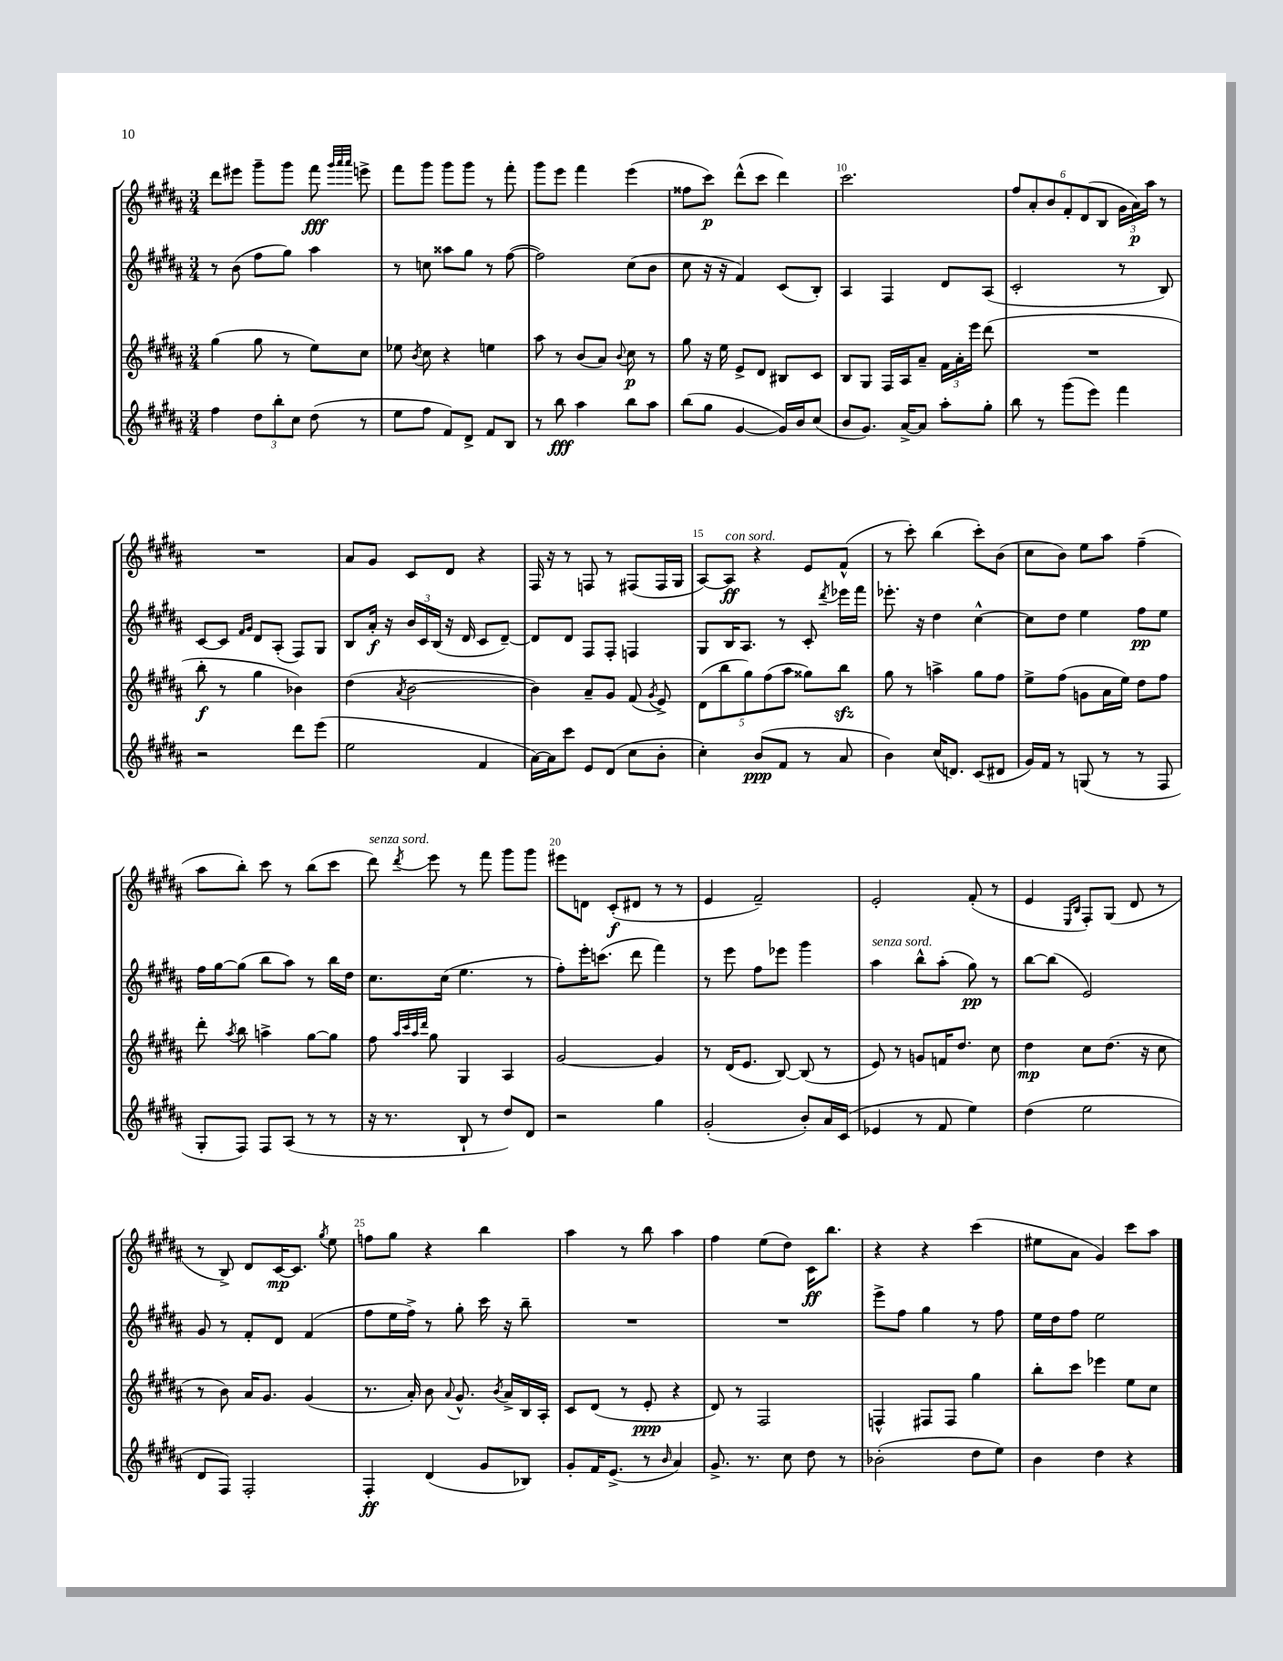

**kern	**kern	**kern	**kern
*staff4	*staff3	*staff2	*staff1
*clefG2	*clefG2	*clefG2	*clefG2
*k[f#c#g#d#a#]	*k[f#c#g#d#a#]	*k[f#c#g#d#a#]	*k[f#c#g#d#a#]
*M3/4	*M3/4	*M3/4	*M3/4
4ff#	(4gg#	8r	8ddd#
.	.	(8b	8eee#
12dd#	8gg#	8ff#	8ggg#~
12bb'	.	.	.
.	8r	8gg#)	8ggg#
12cc#	.	.	.
(8dd#	8ee)	4aa#	8fff#
.	.	.	32qqggg#
.	.	.	32qqaaa#
.	.	.	32qqaaa#
8r	8cc#	.	8eee^
=	=	=	=
8ee	8ee-	8r	8fff#
.	8qb	.	.
8ff#	8cc#	8cc	8ggg#
8f#)	4r	8aa##	8ggg#
8d#^	.	8gg#	8ggg#
8f#	4ee	8r	8r
8B	.	([8ff#	8fff#'
=	=	=	=
8r	8aa#	2ff#])	8ggg#
8bb	8r	.	8eee
4aa#	(8b	.	4fff#
.	8a#)	.	.
.	8qqb	.	.
8bb	8cc#	(8cc#	(4eee
8aa#	8r	8b	.
=	=	=	=
(8bb	8gg#	8cc#	8ff##
8gg#	16r	16r	8ccc#)
.	16ee	16r	.
[4g#	8e^	4f#)	(8ddd#^^
.	8d#	.	8ccc#
16g#])	8B#	(8c#	4ddd#)
16b	.	.	.
(8cc#	8c#	8B')	.
=	=	=	=
8b	8B	4A#	2.ccc#
8.g#)	8G#	.	.
.	16F#	4F#	.
[16a#^	16A#	.	.
8a#]	8a#~	.	.
8aa#'	24f#	8d#	.
.	24a#'	.	.
.	24eee	.	.
8gg#'	(8ddd#	(8A#	.
=	=	=	=
8bb	2.r	2c#'	12ff#
.	.	.	12a#'
8r	.	.	.
.	.	.	12b
(8ggg#	.	.	12f#'
.	.	.	(12d#
8eee)	.	.	.
.	.	.	12B
4fff#	.	8r	24g#
.	.	.	24a#)
.	.	.	24aa#
.	.	8B)	8r
=	=	=	=
2r	8bb'	[8c#	2.r
.	8r	8c#]	.
.	.	16qqf#	.
.	.	16qqg#	.
.	4gg#	8d#	.
.	.	(8A#'	.
8ddd#	4b-)	8F#)	.
(8eee	.	8G#	.
=	=	=	=
2ee	(4dd#	8B	8a#
.	.	16a#'	8g#
.	.	16r	.
.	8qa#	.	.
.	[2b	24b	8c#
.	.	24c#	.
.	.	(24B	.
.	.	16r	8d#
.	.	16d#	.
4f#	.	8c#	4r
.	.	[8d#~)	.
=	=	=	=
[16a#)	4b])	8d#]	16F#
16a#]	.	.	16r
8ccc#	.	8d#	8r
8e	8a#~	8F#	8F
(8d#	8g#	8F#'	8r
8cc#	(8f#	4F	(8F#
.	8qg#	.	.
8b'	8e^)	.	16F#
.	.	.	16G#
=	=	=	=
4cc#')	(10d#	8G#	[8A#)
.	10bb	.	.
.	.	16B	8A#]
.	.	8.A#	.
.	10gg#)	.	.
(8b	.	.	4r
.	(10ff#	.	.
8f#	.	8r	.
.	10aa#	.	.
8r	8gg##)	8c#'	8e
.	.	8qddd#	.
8a#	8bb	16eee-	(8f#^^
.	.	16fff#	.
=	=	=	=
4b)	8gg#	8.eee-'	8r
.	8r	.	8ccc#')
.	.	16r	.
(16cc#	4aa^	4dd#	(4bb
8.d)	.	.	.
(8c#	8gg#	[4cc#^^	8ccc#')
8d#	8ff#	.	(8b
=	=	=	=
16g#)	8ee^	8cc#]	8cc#
16f#	.	.	.
8r	(8ff#	8dd#	8b)
(8G	8g	4ee	8ee
8r	16a#	.	8aa#
.	16ee)	.	.
8r	8dd#	8ff#	(4ff#~
8F#	8ff#	8ee	.
=	=	=	=
8G#'	8ddd#'	16ff#	8aa#
.	.	[16gg#	.
.	8qaa#	.	.
8F#)	8bb	(8gg#]	8bb')
8F#	4aa^	8bb	8ccc#
(8A#	.	8aa#)	8r
8r	[8gg#	8r	(8bb
8r	8gg#]	16bb	8ccc#
.	.	16dd#	.
=	=	=	=
16r	8ff#	8.cc#	8ddd#)
8.r	.	.	.
.	32qqaa#	.	.
.	32qqccc#	.	.
.	32qqaa#	.	.
.	32qqddd#	.	8qddd#
.	8gg#	.	8eee
.	.	(16cc#	.
8B`	4G#	4.ee	8r
8r	.	.	8fff#
8dd#)	4A#	.	8ggg#
8d#	.	8r	8ggg#
=	=	=	=
2r	[2g#	8ff#')	8eee#
.	.	16eee'	8d
.	.	(8.ccc	.
.	.	.	(8c#'
.	.	8ddd#	8d#
4gg#	4g#]	4fff#)	8r
.	.	.	8r
=	=	=	=
(2g#'	8r	8r	4e
.	(16d#	8eee	.
.	8.e	.	.
.	.	8ff#	2f#~)
.	[8B)	8eee-	.
8b')	(8B]	4ggg#	.
16a#	8r	.	.
(16c#	.	.	.
=	=	=	=
4e-	8e)	4aa#	2e'
.	8r	.	.
8r	8g	8bb^^	.
8f#	16f	(8aa#'	.
.	8.dd#	.	.
4ee)	.	8gg#)	(8f#'
.	8cc#	8r	8r
=	=	=	=
(4dd#	4dd#	[8bb	4e
.	.	(8bb]	.
.	.	.	16qqE
.	.	.	16qqB
2ee	8cc#	2e)	8F#')
.	(8.dd#	.	(8G#
.	.	.	8d#
.	16r	.	.
.	8cc#	.	8r
=	=	=	=
8d#	8r	8g#	8r
8F#)	8b)	8r	8B^)
2F#'	16a#	8f#'	8d#
.	8.g#	.	.
.	.	8d#	[16c#
.	.	.	8.c#]
.	(4g#	(4f#	.
.	.	.	8qgg#
.	.	.	8ee
=	=	=	=
4F#'	8.r	8ff#	8ff
.	.	16ee	8gg#
.	16a#')	16ff#^)	.
(4d#	8b	8r	4r
.	8qqa#	.	.
.	8.g#^^	8gg#'	.
8g#	.	16ccc#	4bb
.	8qb	.	.
.	16a#^	16r	.
8B-)	16B	8bb~	.
.	16A#'	.	.
=	=	=	=
8g#'	8c#	2.r	4aa#
16f#	(8d#	.	.
(8.e^	.	.	.
.	8r	.	8r
8r	8e'	.	8bb
16qqb	.	.	.
4a#)	4r	.	4aa#
=	=	=	=
8.g#^	8d#)	2.r	4ff#
.	8r	.	.
8.r	.	.	.
.	2F#	.	(8ee
8cc#	.	.	8dd#)
8dd#	.	.	16c#
.	.	.	8.bb
8r	.	.	.
=	=	=	=
(2b-'	4F^^	8eee^	4r
.	.	8ff#	.
.	8F#	4gg#	4r
.	8F#	.	.
8dd#	4gg#	8r	(4ccc#
8ee)	.	8ff#	.
=	=	=	=
4b	8bb'	16ee	8ee#
.	.	16dd#	.
.	8ccc#	8ff#	8a#
4dd#	4eee-	2ee	4g#)
4r	8ee	.	8ccc#
.	8cc#	.	8aa#
==	==	==	==
*-	*-	*-	*-
